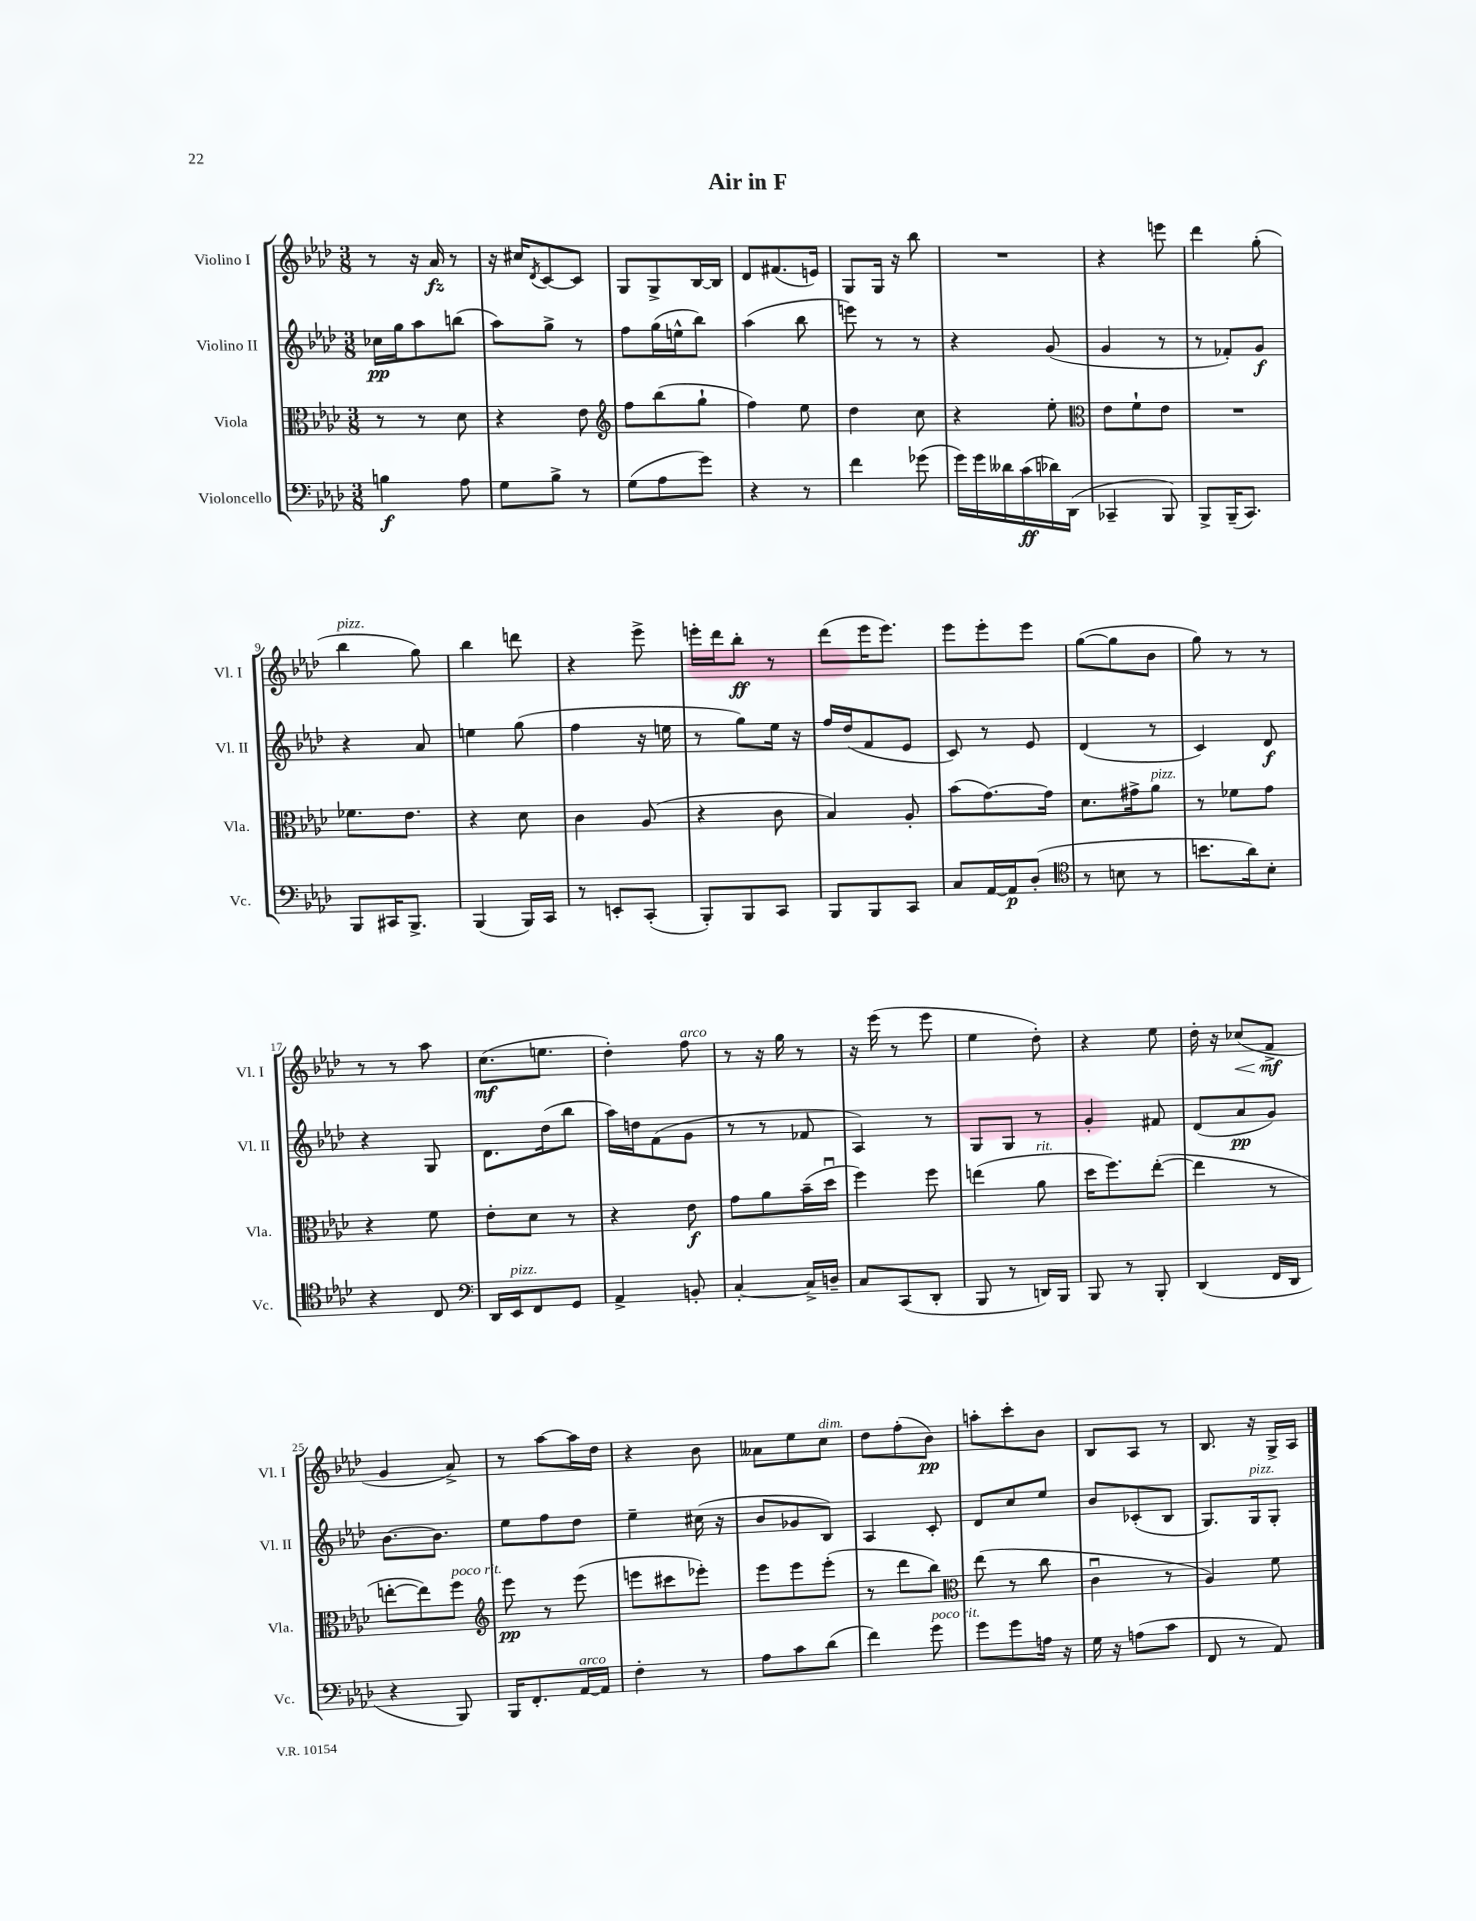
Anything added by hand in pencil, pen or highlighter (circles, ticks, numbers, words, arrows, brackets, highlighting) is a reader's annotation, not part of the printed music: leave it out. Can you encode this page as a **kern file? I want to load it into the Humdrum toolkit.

**kern	**dynam	**kern	**dynam	**kern	**dynam	**kern	**dynam
*part4	*part4	*part3	*part3	*part2	*part2	*part1	*part1
*staff4	*staff4	*staff3	*staff3	*staff2	*staff2	*staff1	*staff1
*I"Violoncello	*	*I"Viola	*	*I"Violino II	*	*I"Violino I	*
*I'Vc.	*	*I'Vla.	*	*I'Vl. II	*	*I'Vl. I	*
*clefF4	*	*clefC3	*	*clefG2	*	*clefG2	*
*k[b-e-a-d-]	*	*k[b-e-a-d-]	*	*k[b-e-a-d-]	*	*k[b-e-a-d-]	*
*M3/8	*	*M3/8	*	*M3/8	*	*M3/8	*
=1	=1	=1	=1	=1	=1	=1	=1
4Bn\	f	8r	.	16cc-X\LL	pp	8r	.
.	.	.	.	16gg\J	.	.	.
.	.	8r	.	8aa-\	.	16r	.
.	.	.	.	.	.	16a-/	fz
8A-\	.	8d-\	.	(8bbn\J	.	8r	.
=2	=2	=2	=2	=2	=2	=2	=2
8G\L	.	4r	.	8aa-\L)	.	16r	.
.	.	.	.	.	.	16cc#X/KL	.
.	.	.	.	.	.	8qd-/	.
8B-^\J	.	.	.	8gg^\J	.	[8c/	.
8r	.	8e-\	.	8r	.	8c/J]	.
=3	=3	=3	=3	=3	=3	=3	=3
*	*	*clefG2	*	*	*	*	*
(8G\L	.	8ff\L	.	8ff\L	.	8G/L	.
8A-\	.	(8bb-\	.	(16gg\L	.	8G^/	.
.	.	.	.	16een^^\J	.	.	.
8g\J)	.	8gg`\J	.	8bb-\J)	.	[16B-/L	.
.	.	.	.	.	.	16B-/JJ]	.
=4	=4	=4	=4	=4	=4	=4	=4
4r	.	4ff\)	.	(4aa-\	.	8d-/L	.
.	.	.	.	.	.	(8.f#X/	.
8r	.	8ee-\	.	8bb-\	.	.	.
.	.	.	.	.	.	16en/Jk)	.
=5	=5	=5	=5	=5	=5	=5	=5
4f\	.	4dd-\	.	8eeen\)	.	8G/L	.
.	.	.	.	8r	.	16G/Jk	.
.	.	.	.	.	.	16r	.
(8g-X\	.	8cc\	.	8r	.	8bb-\	.
=6	=6	=6	=6	=6	=6	=6	=6
16g\LL)	.	4r	.	4r	.	4.r	.
16g\	.	.	.	.	.	.	.
16d--X\	.	.	.	.	.	.	.
(16c\	ff	.	.	.	.	.	.
16d-X\)	.	8ee-'\	.	(8g/	.	.	.
(16DD-\JJ	.	.	.	.	.	.	.
=7	=7	=7	=7	=7	=7	=7	=7
*	*	*clefC3	*	*	*	*	*
4CC-X~/	.	8e-\L	.	4g/	.	4r	.
.	.	8f`\	.	.	.	.	.
8BBB-/)	.	8e-\J	.	8r	.	8eeen\	.
=8	=8	=8	=8	=8	=8	=8	=8
8BBB-^/L	.	4.r	.	8r	.	4ddd-\	.
(16BBB-~/K	.	.	.	8f-X'/L)	.	.	.
8.CC/J)	.	.	.	.	.	.	.
.	.	.	.	8g/J	f	(8gg'\	.
!!LO:LB:g=z
=9	=9	=9	=9	=9	=9	=9	=9
!	!	!	!	!	!	!LO:TX:a:i:t=pizz.	!
8BBB-/L	.	8.f-X\L	.	4r	.	4bb-\	.
16CC#X/K	.	.	.	.	.	.	.
8.BBB-^/J	.	8.e-\J	.	.	.	.	.
.	.	.	.	8a-/	.	8gg\)	.
=10	=10	=10	=10	=10	=10	=10	=10
(4BBB-/	.	4r	.	4een\	.	4bb-\	.
16BBB-/LL)	.	8d-\	.	(8gg\	.	8dddn\	.
16CC/JJ	.	.	.	.	.	.	.
=11	=11	=11	=11	=11	=11	=11	=11
8r	.	4c\	.	4ff\	.	4r	.
8EEn'/L	.	.	.	.	.	.	.
(8CC'/J	.	(8A-/	.	16r	.	8eee-^\	.
.	.	.	.	16een\	.	.	.
=12	=12	=12	=12	=12	=12	=12	=12
8BBB-'/L)	.	4r	.	8r	.	16eeen'\LL	.
.	.	.	.	.	.	16ddd-\J	.
8BBB-/	.	.	.	8gg\L)	.	8bb-'\J	ff
8CC/J	.	8c\	.	16ee-\Jk	.	8r	.
.	.	.	.	16r	.	.	.
=13	=13	=13	=13	=13	=13	=13	=13
8BBB-/L	.	4B-/)	.	16ff/LL	.	(8ddd-\L	.
.	.	.	.	(16dd-/J	.	.	.
8BBB-/	.	.	.	8f/	.	16eee-\K	.
.	.	.	.	.	.	8.eee-\J)	.
8CC/J	.	8A-'/	.	8e-/J	.	.	.
=14	=14	=14	=14	=14	=14	=14	=14
8C/L	.	(8b-\L	.	8c/)	.	8eee-\L	.
[16AA-/L	.	[8.g\)	.	8r	.	8eee-'\	.
16AA-/J]	p	.	.	.	.	.	.
(8D-'/J	.	.	.	8e-/	.	8eee-\J	.
.	.	16g\Jk]	.	.	.	.	.
=15	=15	=15	=15	=15	=15	=15	=15
*clefC4	*	*	*	*	*	*	*
8r	.	8.d-\L	.	(4d-/	.	([8gg\L	.
8Bn\	.	.	.	.	.	8gg\]	.
.	.	16g#X^\k	.	.	.	.	.
!	!	!LO:TX:a:i:t=pizz.	!	!	!	!	!
8r	.	8a-\J	.	8r	.	8b-\J	.
=16	=16	=16	=16	=16	=16	=16	=16
8.bn\L	.	8r	.	4c/)	.	8gg\)	.
.	.	8f-X\L	.	.	.	8r	.
16a-\k)	.	.	.	.	.	.	.
8B-'\J	.	8g\J	.	8d-/	f	8r	.
!!LO:LB:g=z
=17	=17	=17	=17	=17	=17	=17	=17
4r	.	4r	.	4r	.	8r	.
.	.	.	.	.	.	8r	.
8C/	.	8f\	.	8G/	.	8aa-\	.
=18	=18	=18	=18	=18	=18	=18	=18
*clefF4	*	*	*	*	*	*	*
16DD-/LL	.	8e-'\L	.	8.d-\L	.	(8.cc\L	mf
!LO:TX:a:i:t=pizz.	!	!	!	!	!	!	!
16EE-/J	.	.	.	.	.	.	.
8FF/	.	8d-\J	.	.	.	.	.
.	.	.	.	(16dd-\k	.	8.een\J	.
8GG/J	.	8r	.	8bb-\J	.	.	.
=19	=19	=19	=19	=19	=19	=19	=19
4AA-^/	.	4r	.	16aa-\LL)	.	4dd-'\)	.
.	.	.	.	16ddn\J	.	.	.
.	.	.	.	(8f\	.	.	.
!	!	!	!	!	!	!LO:TX:a:i:t=arco	!
8BBn'/	.	8e-\	f	8g\J	.	8ff\	.
=20	=20	=20	=20	=20	=20	=20	=20
[4C'/	.	8g\L	.	8r	.	8r	.
.	.	8a-\	.	8r	.	16r	.
.	.	.	.	.	.	16gg\	.
16C^/LL]	.	(16b-~\L	.	8f-X/	.	8r	.
16Dn~/JJ	.	16dd-u\JJ	.	.	.	.	.
=21	=21	=21	=21	=21	=21	=21	=21
8C/L	.	4ff\)	.	4A-/)	.	16r	.
.	.	.	.	.	.	(16eee-\	.
(8CC/	.	.	.	.	.	8r	.
8DD-'/J	.	8ff\	.	8r	.	8eee-\	.
=22	=22	=22	=22	=22	=22	=22	=22
8BBB-/	.	(4een\	.	8G/L	.	4ee-\	.
8r	.	.	.	8G/J	.	.	.
!	!	!LO:TX:a:i:t=rit.	!	!	!	!	!
16DDn/LL)	.	8a-\	.	8r	.	8dd-'\)	.
16BBB-/JJ	.	.	.	.	.	.	.
=23	=23	=23	=23	=23	=23	=23	=23
8BBB-/	.	16dd-\KL	.	4g'/	.	4r	.
.	.	8.ff\)	.	.	.	.	.
8r	.	.	.	.	.	.	.
8BBB-'/	.	([8ee-'\J	.	8f#X/	.	8ee-\	.
=24	=24	=24	=24	=24	=24	=24	=24
(4DD-/	.	4ee-\]	.	(8d-/L	.	16dd-'\	.
.	.	.	.	.	.	16r	.
!	!	!	!	!	!	!	!LO:HP:b
.	.	.	.	8a-/	pp	(8cc-X/L	<
16FF/LL	.	8r	.	8g/J)	.	8f^/J	mf
16DD-/JJ	.	.	.	.	.	.	.
.	.	.	.	.	.	.	[
!!LO:LB:g=z
=25	=25	=25	=25	=25	=25	=25	=25
4r	.	[8een'\L	.	[8.b-\L	.	4g/	.
.	.	8ee\])	.	.	.	.	.
.	.	.	.	8.b-\J]	.	.	.
!	!	!LO:TX:a:i:t=poco rit.	!	!	!	!	!
8BBB-/)	.	8ff\J	.	.	.	8a-^/)	.
=26	=26	=26	=26	=26	=26	=26	=26
*	*	*clefG2	*	*	*	*	*
16BBB-/KL	.	8eee-\	pp	8ee-\L	.	8r	.
8.FF'/	.	.	.	.	.	.	.
.	.	8r	.	8ff\	.	[8aa-\L	.
!LO:TX:a:i:t=arco	!	!	!	!	!	!	!
[16AA-/L	.	(8eee-\	.	8dd-\J	.	16aa-\L]	.
16AA-/JJ]	.	.	.	.	.	16dd-\JJ	.
=27	=27	=27	=27	=27	=27	=27	=27
4F'\	.	8eeen\L	.	4ee-~\	.	4r	.
.	.	8ccc#X\	.	.	.	.	.
8r	.	8eee-X'\J)	.	(16cc#X\	.	8b-\	.
.	.	.	.	16r	.	.	.
=28	=28	=28	=28	=28	=28	=28	=28
8A-\L	.	8eee-\L	.	8b-/L	.	8a--X\L	.
8c\	.	8eee-\	.	8g-X/	.	8ee-\	.
!	!	!	!	!	!	!LO:TX:a:i:t=dim.	!
(8d-\J	.	(8eee-'\J	.	8B-/J)	.	8cc\J	.
=29	=29	=29	=29	=29	=29	=29	=29
4f\)	.	8r	.	4A-/	.	8dd-\L	.
.	.	8ddd-\L	.	.	.	(8ff'\	.
!LO:TX:a:i:t=poco rit.	!	!	!	!	!	!	!
8g\	.	8bb-\J)	.	8c'/	.	8b-\J)	pp
=30	=30	=30	=30	=30	=30	=30	=30
*	*	*clefC3	*	*	*	*	*
8g\L	.	(8ee-\	.	8d-/L	.	8aan'\L	.
8g\	.	8r	.	8cc/	.	8ccc'\	.
16An\Jk	.	8cc\	.	8ee-/J	.	8b-\J	.
16r	.	.	.	.	.	.	.
=31	=31	=31	=31	=31	=31	=31	=31
16G\	.	4cu\	.	8b-/L	.	8B-/L	.
16r	.	.	.	.	.	.	.
(8An\L	.	.	.	(8c-X'/	.	8A-/J	.
8c\J	.	8r	.	8B-/J	.	8r	.
=32	=32	=32	=32	=32	=32	=32	=32
8FF/	.	4A-/)	.	8.G/L)	.	8.B-/	.
8r	.	.	.	.	.	.	.
!	!	!	!	!LO:TX:a:i:t=pizz.	!	!	!
.	.	.	.	16G/k	.	16r	.
8AA-/)	.	8f\	.	8G'/J	.	16G^/LL	.
.	.	.	.	.	.	16A-/JJ	.
==	==	==	==	==	==	==	==
*-	*-	*-	*-	*-	*-	*-	*-
